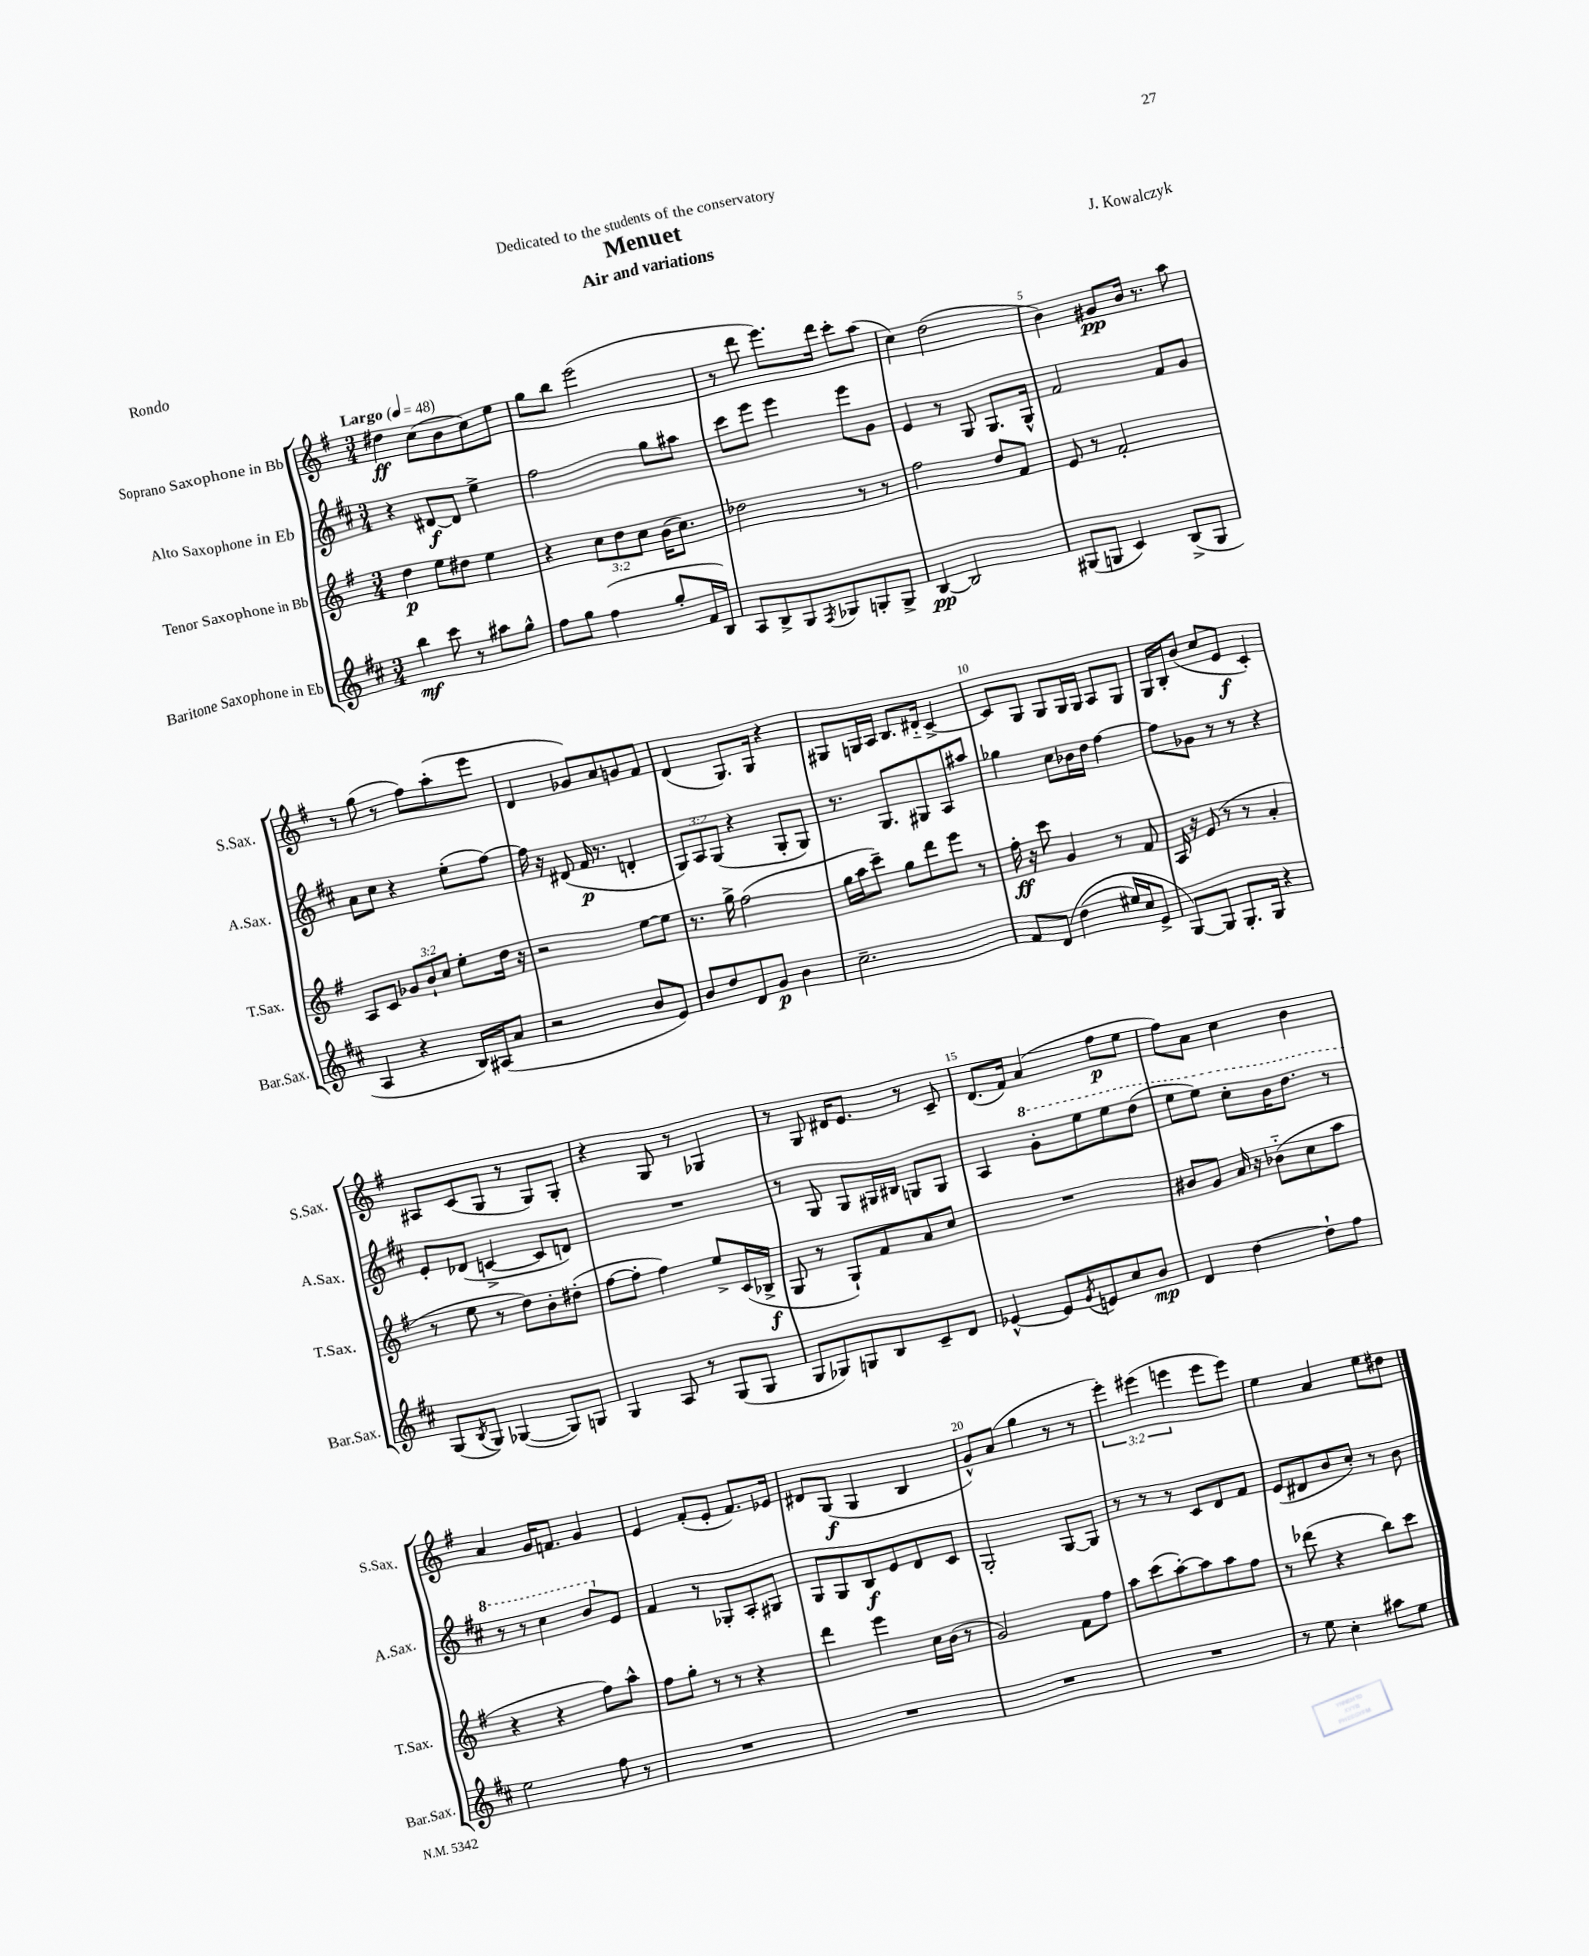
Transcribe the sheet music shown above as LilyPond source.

\header { title = "Menuet" composer = "J. Kowalczyk" subtitle = "Air and variations" dedication = "Dedicated to the students of the conservatory" piece = "Rondo" }
<<
\new StaffGroup <<
\new Staff = "s0" \with { instrumentName = "Soprano Saxophone in Bb" shortInstrumentName = "S.Sax." } {
    \clef treble \key g \major \numericTimeSignature \time 3/4 \override Staff.TupletNumber.text = #tuplet-number::calc-fraction-text \tempo "Largo" 4 = 48
    dis''4\ff c''8( b'8 c''8) e''8 |
    g''8 b''8 e'''2( |
    r8 d'''8 e'''8.) d'''16 c'''8-. a''8( |
    c''4) d''2( |
    b'4) gis'8\pp b'16 r8. a''8 |
    r8 g''8( r8 fis''8) a''8-.( e'''8 |
    d'4 ges'8) a'8 g'8 fis'8 |
    d'4( g8.) g16 r4 |
    gis8 g16 a16 b8. dis'16-_ c'4~-> |
    c'8 g8 g8 g16 g16 a8 g8 |
    g16 b16-. b'8( c''8 e'8\f c'4-.) |
    ais8 c'8( g8 r8 g8) g8-. |
    r4 g8 r8 ges4 |
    r8 g8 dis'16 e'8. r8 c'8-- |
    d'8.( fis'16) a'4( fis''8\p e''8 |
    fis''8) a'8 c''4 b'4 |
    a'4 g'16 f'8. g'4 |
    e'4 fis'8-.( e'8-. fis'8.) ees'16 |
    dis'8 g8\f( g4 b4 |
    g'8-^) a'8( g''4 r8 r8 |
    \tuplet 3/2 { e'''4-.) eis'''4( e'''4 } e'''8 e'''8) |
    e''4 a'4 e''8 dis''8 \bar "|." |
}
\new Staff = "s1" \with { instrumentName = "Alto Saxophone in Eb" shortInstrumentName = "A.Sax." } {
    \clef treble \key d \major \numericTimeSignature \time 3/4 \override Staff.TupletNumber.text = #tuplet-number::calc-fraction-text
    r4 dis'8~\f dis'8 e''4-> |
    fis''2 g''8 ais''8 |
    cis'''8 e'''8 e'''4 e'''8 g'8 |
    e'4 r8 g8 g8. g16-^ |
    fis'2 fis'8 g'8 |
    a'8 cis''8 r4 e''8-.( fis''8~) |
    fis''16 r16 dis'8( fis'16\p r8. d'4-. |
    \tuplet 3/2 { g8) a8 g8( } r4 g8-. g8) |
    r8. g8. gis8 a8 ais''8 |
    ges''4 cis''8 bes'16 d''16 fis''4~ |
    fis''8 ges'8 r8 r8 r4 |
    e'8-. des'8( c'4~-> c'8 d'8) |
    R2. |
    r8 g8 g8 gis16 bis16 g8 g8 |
    a4 \ottava #1 g''8-. e'''8 e'''8 d'''8( |
    e'''8 e'''8) cis'''8-. b''16 d'''8. r8 |
    r8 r8 cis'''4 b''8 \ottava #0 e'8 |
    fis'4 r8 ges8-. a8-. gis8 |
    g8 g8 b8\f e'8 d'8 cis'8 |
    g2-. g8~ g8 |
    r8 r8 r8 cis'8 d'8 fis'8 |
    e'8( dis'8 b'8 cis''8-.) r8 b'8 \bar "|." |
}
\new Staff = "s2" \with { instrumentName = "Tenor Saxophone in Bb" shortInstrumentName = "T.Sax." } {
    \clef treble \key g \major \numericTimeSignature \time 3/4 \override Staff.TupletNumber.text = #tuplet-number::calc-fraction-text
    d''4\p e''8 dis''8 e''4 |
    r4 \tuplet 3/2 { c''8 d''8 c''8 } b'16( c''8.) |
    des''2 r8 r8 |
    fis''2 d''8 fis'8 |
    e'8 r8 fis'2-. |
    a8 c'8 \tuplet 3/2 { ges'8 b'8-! c''8 } e''8-. d''16 r16 |
    r2 e''8~ e''8 |
    r8. g''16-> fis''2( |
    g''16 a''16 c'''8--) g''8 d'''8 e'''8 r8 |
    fis''16-.\ff r16 c'''8 g'4 r8 fis'8 |
    a16 r16 e'8( r8 r8 a'4-. |
    r8 e''8 r8 d''8) b'8-. dis''8-.( |
    fis''8~ fis''8-. fis''4) e''8-> c'16( bes16->\f |
    g8 r8 g8-!) fis'8 a'8 c''8 |
    R2. |
    bis'8 g'8 a'16 r16 bes'8-_( c''8 a''8 |
    r4 r4 fis''8) a''8-^ |
    fis''8 g''8-. r8 r8 r4 |
    d'''4 e'''4 c''16 b'16( r8 |
    g'2) fis'8 fis''8 |
    a''8 c'''8( a''8~-.) a''8 a''8 fis''8 |
    r8 des'''8( r4 b''8) c'''8 \bar "|." |
}
\new Staff = "s3" \with { instrumentName = "Baritone Saxophone in Eb" shortInstrumentName = "Bar.Sax." } {
    \clef treble \key d \major \numericTimeSignature \time 3/4
    b''4\mf cis'''8 r8 ais''8 g''8-^ |
    fis''8 g''8 fis''4( g''8-. fis'16 b16) |
    a8 b8-> g8 \acciaccatura { fis8 } ges8 g8-. g8-> |
    b4~\pp b2 |
    gis8( g8 cis'4) b8->( g8 |
    a4 r4 b16) ais16( a'8 |
    r2 b'8 e'8) |
    b'8 d''8 d'8 g'8\p b'4 |
    cis''2.-- |
    fis'8 d'8\( d''4( eis''16) cis''16 e'8-> |
    g8~\) g8 g8.-. g16 r4 |
    g8( \acciaccatura { b8 } g8) ges4~( ges8) g8 |
    g4 a8 r8 g8( g8 |
    g8 ges8) g8 b8 cis'8-- d'8 |
    ees'4~-^ ees'8 \acciaccatura { g'8 } e'8 cis''8 b'8\mp |
    d'4 d''4~ d''8-! fis''8 |
    e''2 fis''8 r8 |
    R2. |
    R2. |
    R2. |
    R2. |
    r8 e''8 cis''4-. ais''8 e''8 \bar "|." |
}
>>
>>
\layout { \context { \Score \override BarNumber.break-visibility = ##(#f #t #t) barNumberVisibility = #(every-nth-bar-number-visible 5) } }
